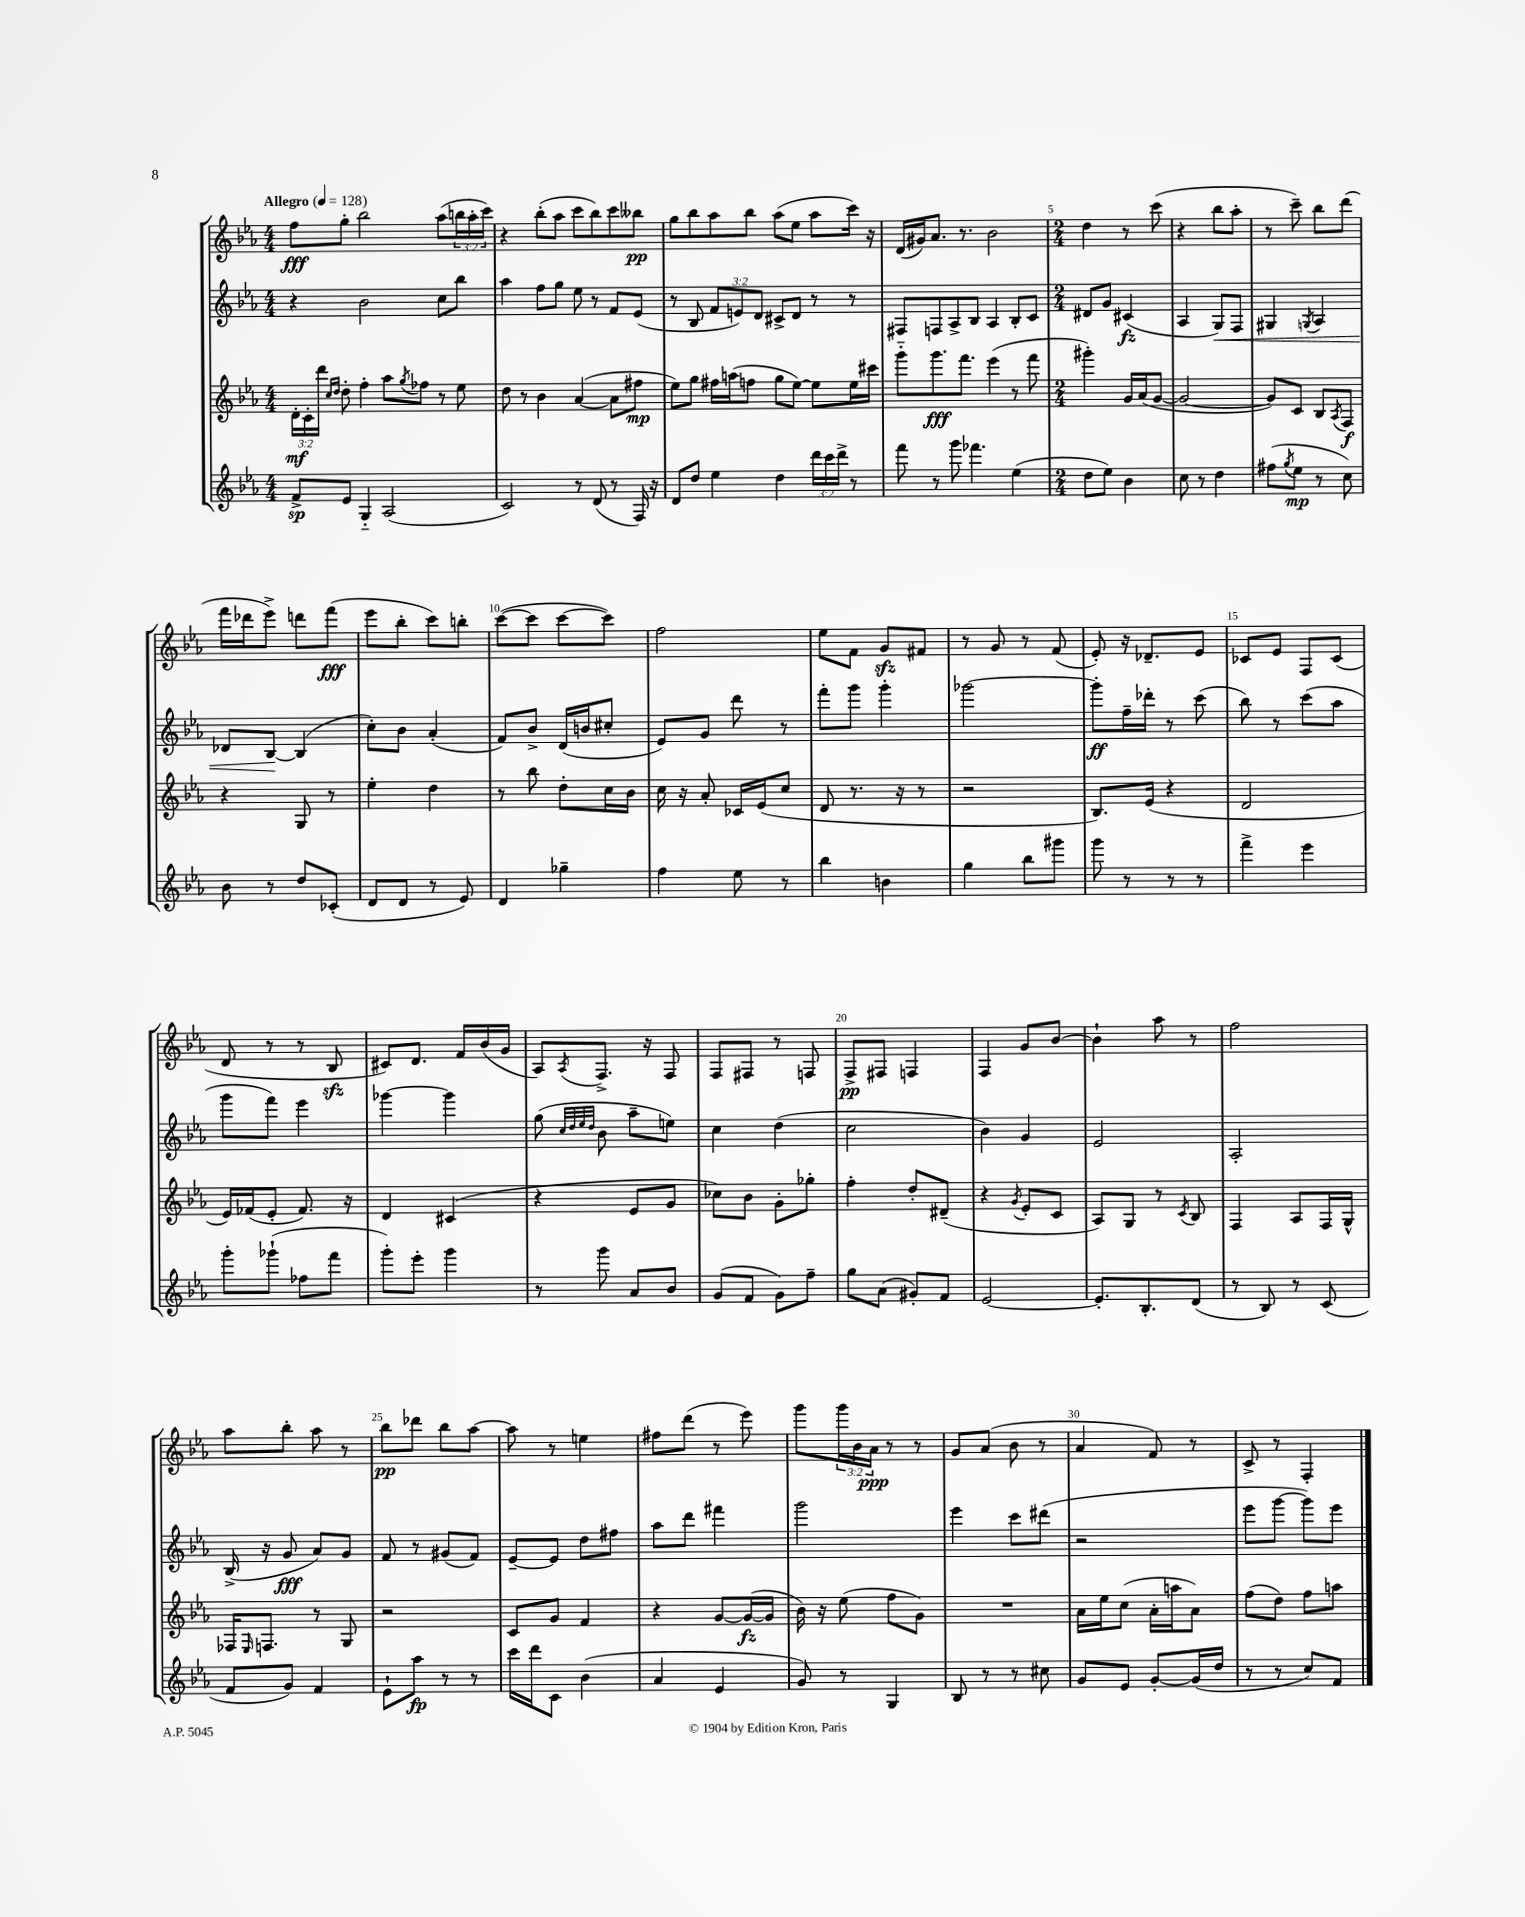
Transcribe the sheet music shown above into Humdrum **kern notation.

**kern	**kern	**kern	**kern
*staff4	*staff3	*staff2	*staff1
*clefG2	*clefG2	*clefG2	*clefG2
*k[b-e-a-]	*k[b-e-a-]	*k[b-e-a-]	*k[b-e-a-]
*M4/4	*M4/4	*M4/4	*M4/4
*MM128	*MM128	*MM128	*MM128
8f^/L	24d'\LL	4r	8ff\L
.	24c'\	.	.
.	24ddd\JJ	.	.
.	16qqcc/LL	.	.
.	16qqdd/JJ	.	.
8e-/J	8dd'\	.	8gg'\J
4G'~/	4ff'\	2b-\	2bb-\
(2A-/	8aa-\L	.	.
.	8qgg/	.	.
.	8ff-\J	.	.
.	8r	8cc\L	(8aa-\L
.	8ee-\	8bb-\J	24bb\L
.	.	.	24aa-'\
.	.	.	24ccc\JJ)
=	=	=	=
2c/)	8dd\	4aa-\	4r
.	8r	.	.
.	4b-\	8ff\L	(8bb-'\L
.	.	8gg\J	8aa-\J
8r	([4a-/	8ee-\	8ccc\L
(8d/	.	8r	8bb-\)
8r	8a-\]L	8f/L	8ccc\
16F/)	8ff#\J	(8e-/J	8bb--\J
16r	.	.	.
=	=	=	=
8d/L	8ee-\L)	8r	8gg\L
8dd/J	8gg\J	8B-/	8bb-\
4ee-\	16ff#\LL	12f/L	8aa-\
.	(16aa\J	.	.
.	.	12e/)	.
.	8ff\J	.	8bb-\J
.	.	12d/J	.
4dd\	8gg\L	8c#^/L	(8aa-\L
.	[8ee-\J)	8d/J	8ee-\J
24ddd\LL	8ee-\]L	8r	8aa-\L
24ccc\	.	.	.
24ddd^\JJ	.	.	.
8r	16ee-\L	8r	16ccc\Jk)
.	16ccc#\JJ	.	16r
=	=	=	=
8fff\	8ggg'~\L	8F#/L	(16d/LL
.	.	.	16g#/J)
8r	8.ggg\	8F/	8.a-/J
8ggg\	.	8A-^/	.
.	8.fff\J	.	8.r
4.fff-\	.	8B-/J	.
.	(4eee-\	4A-/	2b-\
(4ee-\	8r	8B-'/L	.
.	8fff\	8c/J	.
=	=	=	=
*M2/4	*M2/4	*M2/4	*M2/4
8dd\L	4ggg#'\)	8d#/L	4dd\
8ee-\J)	.	8g/J	.
4b-\	16g/LL	(4c#/	8r
.	(16a-/J	.	.
.	[8g/J	.	(8ccc\
=	=	=	=
8cc\	2g/_	4A-/	4r
8r	.	.	.
4dd\	.	8G/L)	8bb-\L
.	.	8F/J	8aa-'\J
=	=	=	=
(8ff#\L	8g/]L)	4G#/	8r
8qgg/	.	.	.
8ee-\J	8c/J	.	8ccc~\)
.	.	8qG/	.
8r	8B-/L	4A-/	8bb-\L
.	8qA-/	.	.
8cc\)	8F/J	.	(8ddd\J
=	=	=	=
8b-\	4r	8d-/L	16fff\LL
.	.	.	16ddd-\J
8r	.	[8B-/J	8eee-^\J)
8dd/L	8G/	(4B-/]	8ddd\L
(8c-'/J	8r	.	(8fff\J
=	=	=	=
8d/L	4ee-'\	8cc'\L)	8eee-\L
8d/J	.	8b-\J	8bb-'\J
8r	4dd\	(4a-'/	8ccc\L)
8e-/)	.	.	8bb'\J
=	=	=	=
4d/	8r	8f/L)	([8ccc\L
.	8bb-\	8b-^/J	8ccc\]J
4gg-~\	8dd'\L	(16d/LL	[8ccc\L
.	.	16b/J	.
.	16cc\L	8cc#'/J	8ccc\]J)
.	16b-\JJ	.	.
=	=	=	=
4ff\	16cc\	8e-/L)	2ff\
.	16r	.	.
.	8a-'/	8g/J	.
8ee-\	16c-/LL	8ddd\	.
.	(16e-/J	.	.
8r	8cc/J	8r	.
=	=	=	=
4bb-\	8d/	8fff'\L	8ee-\L
.	8.r	8ggg\J	8f\J
4b\	.	4ggg'\	8g/L
.	16r	.	.
.	8r	.	8f#/J
=	=	=	=
4gg\	2r	[2ggg-\	8r
.	.	.	8g/
8bb-\L	.	.	8r
8ggg#\J	.	.	(8f/
=	=	=	=
8ggg\	8.B-/L)	8ggg-'\]L	8e-'/)
8r	.	16ff~\L	16r
.	(16e-/Jk	16ddd-'\JJ	8.d-~/L
8r	4r	8r	.
8r	.	(8ccc\	8e-/J
=	=	=	=
4fff^\	2d/	8bb-\)	8c-/L
.	.	8r	8e-/J
4eee-\	.	(8ccc\L	8F/L
.	.	8aa-\J	(8c-/J
=	=	=	=
8ggg'\L	16e-/LL)	8ggg\L	8d/
.	(16f-/J	.	.
(8ggg-`\J	8e-'/J	8fff\J)	8r
8ff-\L	8.f-/)	4eee-\	8r
8fff\J	.	.	8B-/
.	16r	.	.
=	=	=	=
8ggg'\L)	4d/	[4ggg-\	8c#/L)
8eee-'\J	.	.	8.d/J
4ggg\	(4c#/	4ggg-\]	.
.	.	.	16f/LL
.	.	.	(16b-/
.	.	.	16g/JJ
=	=	=	=
8r	4r	(8gg\	8A-/L)
.	.	32qqcc/LLL	.
.	.	32qqdd/	.
.	.	32qqee-/	.
.	.	32qqdd/JJJ	8qA-/
8ggg\	.	8b-\	8.F^/J
8a-/L	8e-/L	8aa-~\L	.
.	.	.	16r
8b-/J	8g/J	8ee\J)	8F/
=	=	=	=
(8g/L	8cc-\L)	4cc\	8F/L
8f/J	8b-\J	.	8F#/J
8g\L)	8g'\L	(4dd\	8r
8ff~\J	8gg-'\J	.	8F/
=	=	=	=
8gg\L	4ff'\	2cc\	8F^/L
(8a-\J	.	.	8F#/J
8g#'/L)	8dd'/L	.	4F/
8f/J	(8d#~/J	.	.
=	=	=	=
[2e-/	4r	4b-\)	4F/
.	8qg/	.	.
.	8e-'/L	4g/	8g/L
.	8c/J	.	[8b-/J
=	=	=	=
8.e-'/]L	8A-/L)	2e-/	4b-`\]
.	8G/J	.	.
8.B-'/	.	.	.
.	8r	.	8aa-\
.	8qc/	.	.
(8d/J	8B-/	.	8r
=	=	=	=
8r	4F/	2A-'/	2ff\
8B-/)	.	.	.
8r	8A-/L	.	.
(8c/	16F/L	.	.
.	16G^^/JJ	.	.
=	=	=	=
8f/L	16F-/LK	(16B-^/	8aa-\L
.	16qqE-/	.	.
.	8.F/J	16r	.
8g/J)	.	8g/	8bb-'\J
4f/	8r	8a-/L)	8aa-\
.	8G/	8g/J	8r
=	=	=	=
8e-`\L	2r	8f/	8bb-\L
8aa-\J	.	8r	8ddd-\J
8r	.	(8g#/L	8bb-\L
8r	.	8f/J)	[8aa-\J
=	=	=	=
16ccc\LL	8c/L	[8e-~/L	8aa-\]
16ddd\J	.	.	.
8c\J	8g/J	8e-/]J	8r
(4b-\	4f/	8dd\L	4ee\
.	.	8ff#\J	.
=	=	=	=
4a-/	4r	8aa-\L	8ff#\L
.	.	8ddd\J	(8ddd\J
4e-/	[8g/L	4fff#\	8r
.	(16g/_L	.	8eee-\)
.	16g/]JJ	.	.
=	=	=	=
8g/)	16b-\)	2ggg\	8ggg\L
.	16r	.	.
8r	(8ee-\	.	24ggg\L
.	.	.	24b-\
.	.	.	24a-\JJ
4G/	8ff\L	.	8r
.	8g\J)	.	8r
=	=	=	=
8B-/	2r	4eee-\	8g/L
8r	.	.	(8a-/J
8r	.	8ccc\L	8b-\
8cc#\	.	(8ddd#\J	8r
=	=	=	=
8g/L	16a-\LL	2r	4a-/
.	16ee-\J	.	.
8e-/J	(8cc\J	.	.
[8g'/L	16a-'\LL	.	8f/)
.	16aa\J	.	.
(16g/]L	8a-\J)	.	8r
16dd/JJ	.	.	.
=	=	=	=
8r	(8ff\L	8eee-\L	8c^/
8r	8dd\J)	[8ggg\J	8r
8cc/L)	8ff\L	8ggg\]L)	4F'/
8f/J	8aa\J	8eee-\J	.
==	==	==	==
*-	*-	*-	*-
